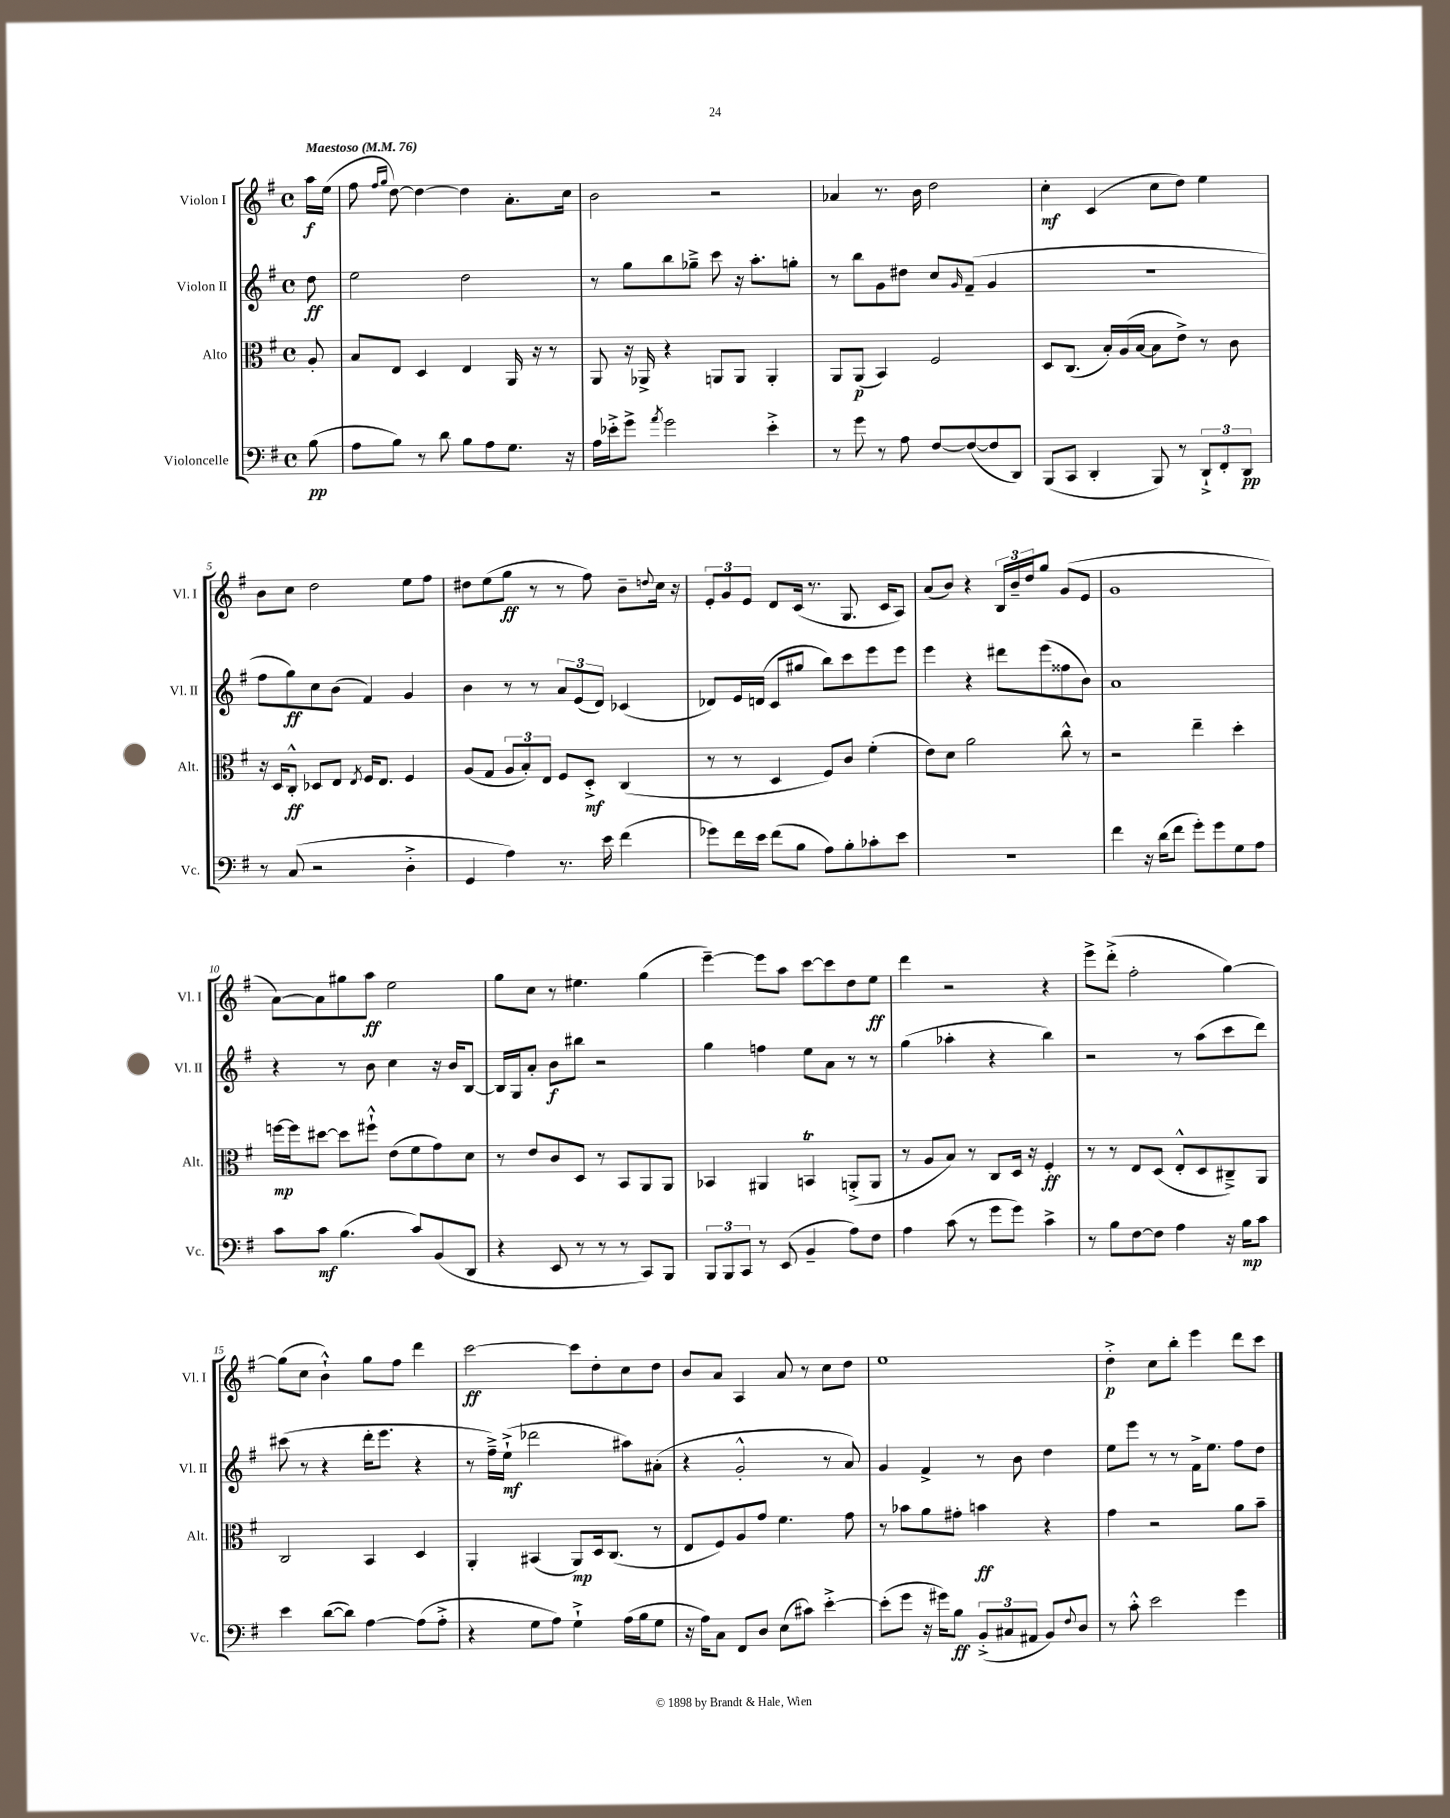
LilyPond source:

<<
\new StaffGroup <<
\new Staff = "s0" \with { instrumentName = "Violon I" shortInstrumentName = "Vl. I" } {
    \clef treble \key g \major \defaultTimeSignature \time 4/4 \partial 8 \tempo "Maestoso" 4 = 76
    a''16\f e''16( |
    fis''8 \grace { fis''16 g''16 } d''8~) d''4~ d''4 a'8.-. c''16 |
    b'2 r2 |
    aes'4 r8. b'16 d''2 |
    c''4-.\mf c'4( c''8 d''8) e''4 |
    b'8 c''8 d''2 e''8 fis''8 |
    dis''8 e''8( g''8\ff r8 r8 fis''8) b'8-- \appoggiatura { d''8 } c''16 r16 |
    \tuplet 3/2 { e'8-. g'8 e'8 } d'8 c'16( r8. g8. c'16 a8) |
    a'8( b'8) r4 \tuplet 3/2 { b16 b'16-- d''16 } g''8 g'8( e'8 |
    g'1 |
    a'8~) a'8 gis''8 a''8\ff e''2 |
    g''8 c''8 r8 eis''4. g''4( |
    e'''4~--) e'''8 a''8 c'''8~ c'''8 d''8 e''8\ff |
    d'''4 r2 r4 |
    e'''8-> d'''8-.->( fis''2-. g''4~) |
    g''8( c''8 b'4-!-^) g''8 fis''8 d'''4 |
    c'''2~\ff c'''8 d''8-. c''8 d''8 |
    b'8 a'8 a4 a'8 r8 c''8 d''8 |
    e''1 |
    d''4-.->\p c''8 b''8-. e'''4 d'''8 c'''8 \bar "|." |
}
\new Staff = "s1" \with { instrumentName = "Violon II" shortInstrumentName = "Vl. II" } {
    \clef treble \key g \major \defaultTimeSignature \time 4/4 \partial 8
    d''8\ff |
    e''2 d''2 |
    r8 g''8 b''8 ges''8---> c'''8 r16 a''8.-. g''8-. |
    r8 b''8 g'8 dis''8 c''8 \grace { g'16 } fis'8--( g'4 |
    R1 |
    fis''8 g''8\ff) c''8 b'8( fis'4) g'4 |
    b'4 r8 r8 \tuplet 3/2 { a'8 e'8( d'8) } ces'4( |
    des'8) e'16 d'16( c'8 gis''8 b''8) c'''8 e'''8 e'''8 |
    e'''4 r4 dis'''8 e'''8( fisis''8 b'8) |
    a'1 |
    r4 r8 b'8 c''4 r16 b'16 b8~ |
    b16 g16 a'8-. b'8\f bis''8 r2 |
    g''4 f''4 e''8 a'8 r8 r8 |
    g''4( aes''4-. r4 b''4) |
    r2 r8 a''8( c'''8 d'''8) |
    cis'''8( r8 r4 d'''16-. e'''8. r4 |
    r8 fis''16--->) e''16-!->\mf( des'''2 ais''8) ais'8-.( |
    r4 g'2-.-^ r8 a'8) |
    g'4 fis'4-> r8 b'8 d''4 |
    e''8 e'''8 r8 r8 fis'16-> e''8. fis''8 d''8 \bar "|." |
}
\new Staff = "s2" \with { instrumentName = "Alto" shortInstrumentName = "Alt." } {
    \clef alto \key g \major \defaultTimeSignature \time 4/4 \partial 8
    a8-. |
    b8 e8 d4 e4 a,16 r16 r8 |
    a,8 r16 aes,16-> r4 a,8 a,8 a,4-. |
    a,8 a,8\p( b,4) fis2 |
    d8 c8.( b16-.) a16( b16~ b8 e'8->) r8 c'8 |
    r16 d16 c8-.-^\ff des8 e8 \acciaccatura { e8 } fis16 e8. fis4 |
    a8( g8 \tuplet 3/2 { a8 b8-.) e8 } fis8 d8-.->\mf c4( |
    r8 r8 d4 fis8) c'8 fis'4-.( |
    e'8) d'8 a'2 c''8-^ r8 |
    r2 e''4-- d''4-. |
    f''16~\mp f''16 dis''8~ dis''8 fis''8-!-^ e'8( fis'8 g'8) d'8 |
    r8 e'8 c'8 d8 r8 b,8 a,8 a,8 |
    bes,4 ais,4 b,4\trill a,8-.->( a,8 |
    r8 a8 b8) r8 c8 d16 r16 fis4-.\ff |
    r8 r8 e8 d8( e8-.-^ d8 cis8--->) a,8 |
    c2 b,4 d4 |
    a,4-. bis,4( a,8\mp) d16 c8.( r8 |
    e8 fis8) a8 g'8 fis'4. g'8 |
    r8 bes'8 a'8 gis'8-. b'4\ff r4 |
    g'4 r2 a'8 b'8-- \bar "|." |
}
\new Staff = "s3" \with { instrumentName = "Violoncelle" shortInstrumentName = "Vc." } {
    \clef bass \key g \major \defaultTimeSignature \time 4/4 \partial 8
    b8\pp( |
    a8 b8) r8 d'8 b8 a8 g8. r16 |
    a16 ees'16-.-> g'8-> \acciaccatura { a'8 } g'2 ees'4-.-> |
    r8 g'8 r8 a8 fis8~ fis8~( fis8 d,8) |
    b,,8( c,8 d,4-. b,,8) r8 \tuplet 3/2 { d,8-!-> fis,8-. d,8\pp } |
    r8 c8( r2 d4-.-> |
    g,4 a4) r8. e'16 fis'4( |
    ges'8) fis'16 e'16 fis'8( b8 a8) b8-. ces'8-. e'8 |
    r1 |
    fis'4 r16 d'16( fis'8 g'8-.) g'8 g8 a8 |
    c'8 c'8\mf b4.( c'8) b,8( d,8 |
    r4 e,8 r8 r8 r8 c,8) b,,8 |
    \tuplet 3/2 { b,,8 b,,8 c,8 } r8 e,8( b,4-- a8) fis8 |
    a4 c'8( r8 g'8 g'8) c'4-> |
    r8 b8 fis8~ fis8 a4 r16 b16\mp c'8 |
    e'4 d'8~( d'8) a4~ a8( a8-.-> |
    r4 g8 a8) g4-!-> a16( b16 g8 |
    r16 a16) c8 fis,8 d8 e8( cis'8) e'4~-.-> |
    e'8-.( g'8 r16 gis'16) b8\ff \tuplet 3/2 { b,8-.->( cis8 ais,8 } b,8) \appoggiatura { fis8 } d8 |
    r8 c'8-.-^ e'2 g'4 \bar "|." |
}
>>
>>
